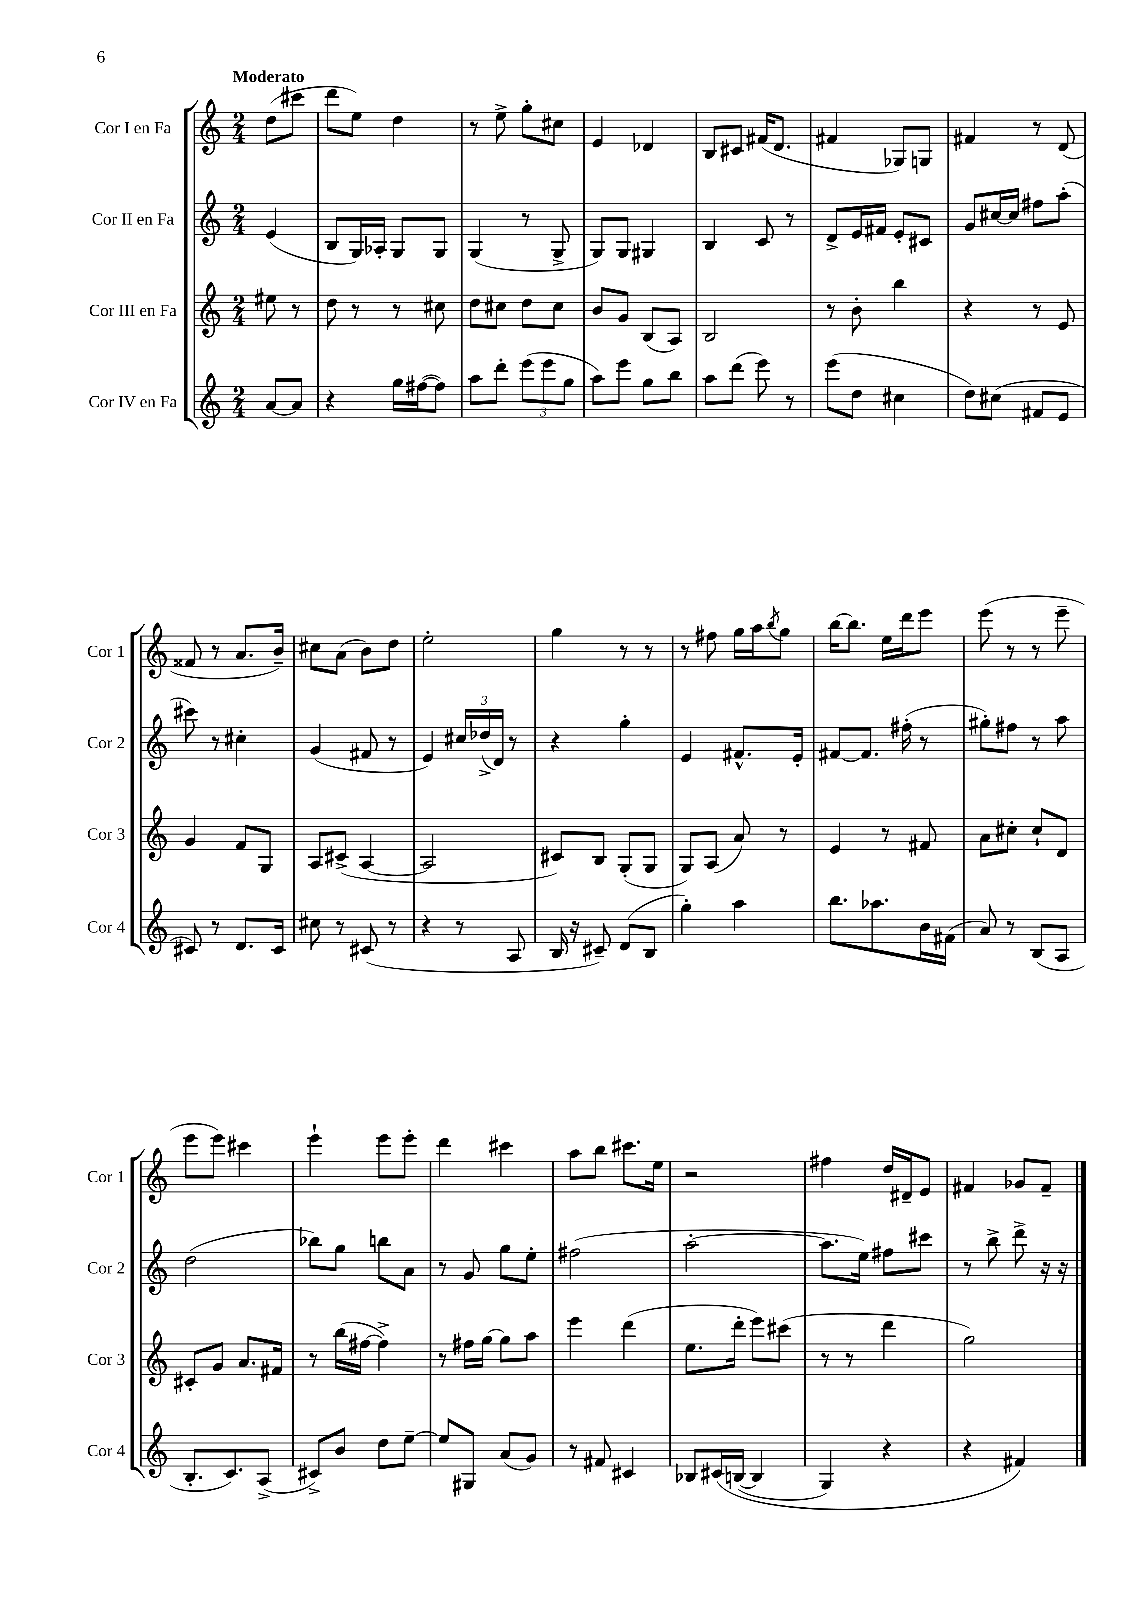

**kern	**kern	**kern	**kern
*part4	*part3	*part2	*part1
*staff4	*staff3	*staff2	*staff1
*I"Cor IV en Fa	*I"Cor III en Fa	*I"Cor II en Fa	*I"Cor I en Fa
*I'Cor 4	*I'Cor 3	*I'Cor 2	*I'Cor 1
*clefG2	*clefG2	*clefG2	*clefG2
*k[]	*k[]	*k[]	*k[]
*M2/4	*M2/4	*M2/4	*M2/4
=	=	=	=
!	!	!	!LO:TX:a:B:t=Moderato
[8a/L	8ee#X\	(4e/	(8dd\L
8a/J]	8r	.	8ccc#X\J
=1	=1	=1	=1
4r	8dd\	8B/L	8ddd\L
.	8r	16G/L)	8ee\J)
.	.	16A-X'/JJ	.
16gg\LL	8r	8G/L	4dd\
([16ff#X\J	.	.	.
8ff#\J])	8cc#X\	8G/J	.
=2	=2	=2	=2
8aa\L	8dd\L	(4G/	8r
8ddd'\J	8cc#X\J	.	8ee^\
(12eee\L	8dd\L	8r	8gg'\L
12eee\	.	.	.
.	8cc#\J	8G^/	8cc#X\J
12gg\J	.	.	.
=3	=3	=3	=3
8aa\L)	8b/L	8G/L)	4e/
8eee\J	8g/J	8G/J	.
8gg\L	(8B/L	4G#X/	4d-X/
8bb\J	8A/J)	.	.
=4	=4	=4	=4
8aa\L	2B/	4B/	8B/L
(8ddd\J	.	.	8c#X/J
8eee\)	.	8c/	(16f#X/KL
.	.	.	8.d/J
8r	.	8r	.
=5	=5	=5	=5
(8eee\L	8r	8d^/L	4f#X/
8dd\J	8b'\	16e/L	.
.	.	16f#X/JJ	.
4cc#X\	4bb\	8e'/L	8G-X/L)
.	.	8c#X/J	8Gn/J
=6	=6	=6	=6
8dd\L)	4r	8g/L	4f#X/
(8cc#X\J	.	[16cc#X/L	.
.	.	16cc#/JJ]	.
8f#X/L	8r	8ff#X\L	8r
8e/J	8e/	(8aa'\J	(8d/
!!LO:LB:g=z
=7	=7	=7	=7
8c#X/)	4g/	8ccc#X\)	8f##X/
8r	.	8r	8r
8.d/L	8f/L	4cc#X'\	8.a/L
.	8G/J	.	.
16c#/Jk	.	.	16b~/Jk)
=8	=8	=8	=8
8cc#X\	8A/L	(4g/	8cc#X\L
8r	(8c#X^/J	.	(8a\J
(8c#X/	[4A/	8f#X/	8b\L)
8r	.	8r	8dd\J
=9	=9	=9	=9
4r	2A/]	4e/)	2ee'\
8r	.	24cc#X/LL	.
.	.	(24dd-X^/	.
.	.	24d/JJ)	.
8A/	.	8r	.
=10	=10	=10	=10
16B/	8c#X/L)	4r	4gg\
16r	.	.	.
8c#X~/)	8B/J	.	.
(8d/L	(8G'/L	4gg'\	8r
8B/J	8G/J	.	8r
=11	=11	=11	=11
4gg'\)	8G/L)	4e/	8r
.	(8A/J	.	8ff#X\
4aa\	8a/)	8.f#X^^/L	16gg\LL
.	.	.	16aa\J
.	.	.	8qbb/
.	8r	.	8gg\J
.	.	16e'/Jk	.
=12	=12	=12	=12
8.bb\L	4e/	[8f#X/L	[16bb\KL
.	.	.	8.bb\J]
.	.	8.f#/J]	.
8.aa-X\	.	.	.
.	8r	.	16ee\LL
.	.	(16ff#X'\	16ddd\J
16b\L	8f#X/	8r	8eee\J
(16f#X\JJ	.	.	.
=13	=13	=13	=13
8a/)	8a\L	8gg#X'\L)	(8eee\
8r	8cc#X'\J	8ff#X\J	8r
(8B/L	8cc#`/L	8r	8r
8A/J	8d/J	8aa\	8eee~\
!!LO:LB:g=z
=14	=14	=14	=14
8.B'/L	8c#X'/L	(2dd\	8eee\L
.	8g/J	.	8eee\J)
8.c/)	.	.	.
.	8.a/L	.	4ccc#X\
(8A^/J	.	.	.
.	16f#X/Jk	.	.
=15	=15	=15	=15
8c#X^/L)	8r	8bb-X\L)	4eee`\
8b/J	(16bb\LL	8gg\J	.
.	[16ff#X\JJ	.	.
8dd\L	4ff#^\])	8bbn\L	8eee\L
[8ee~\J	.	8a\J	8eee'\J
=16	=16	=16	=16
8ee/L]	8r	8r	4ddd\
8G#X/J	16ff#X\LL	8g/	.
.	[16gg\JJ	.	.
(8a/L	8gg\L]	8gg\L	4ccc#X\
8g/J)	8aa\J	8ee'\J	.
=17	=17	=17	=17
8r	4eee\	(2ff#X\	8aa\L
8f#X/	.	.	8bb\J
4c#X/	(4ddd\	.	8.ccc#X\L
.	.	.	16ee\Jk
=18	=18	=18	=18
8B-X/L	8.ee\L	[2aa'\	2r
(16c#X/L	.	.	.
([16Bn/JJ	16ddd'\Jk	.	.
4B/]	8eee\L)	.	.
.	(8ccc#X\J	.	.
=19	=19	=19	=19
4G/)	8r	8.aa\L]	4ff#X\
.	8r	.	.
.	.	16ee\Jk)	.
4r	4ddd\	8ff#X\L	16dd/LL
.	.	.	16d#X~/J
.	.	8ccc#X\J	8e/J
=20	=20	=20	=20
4r	2gg\)	8r	4f#X/
.	.	8bb^\	.
4f#X/)	.	8ddd^\	8g-X/L
.	.	16r	8f#~/J
.	.	16r	.
==	==	==	==
*-	*-	*-	*-
